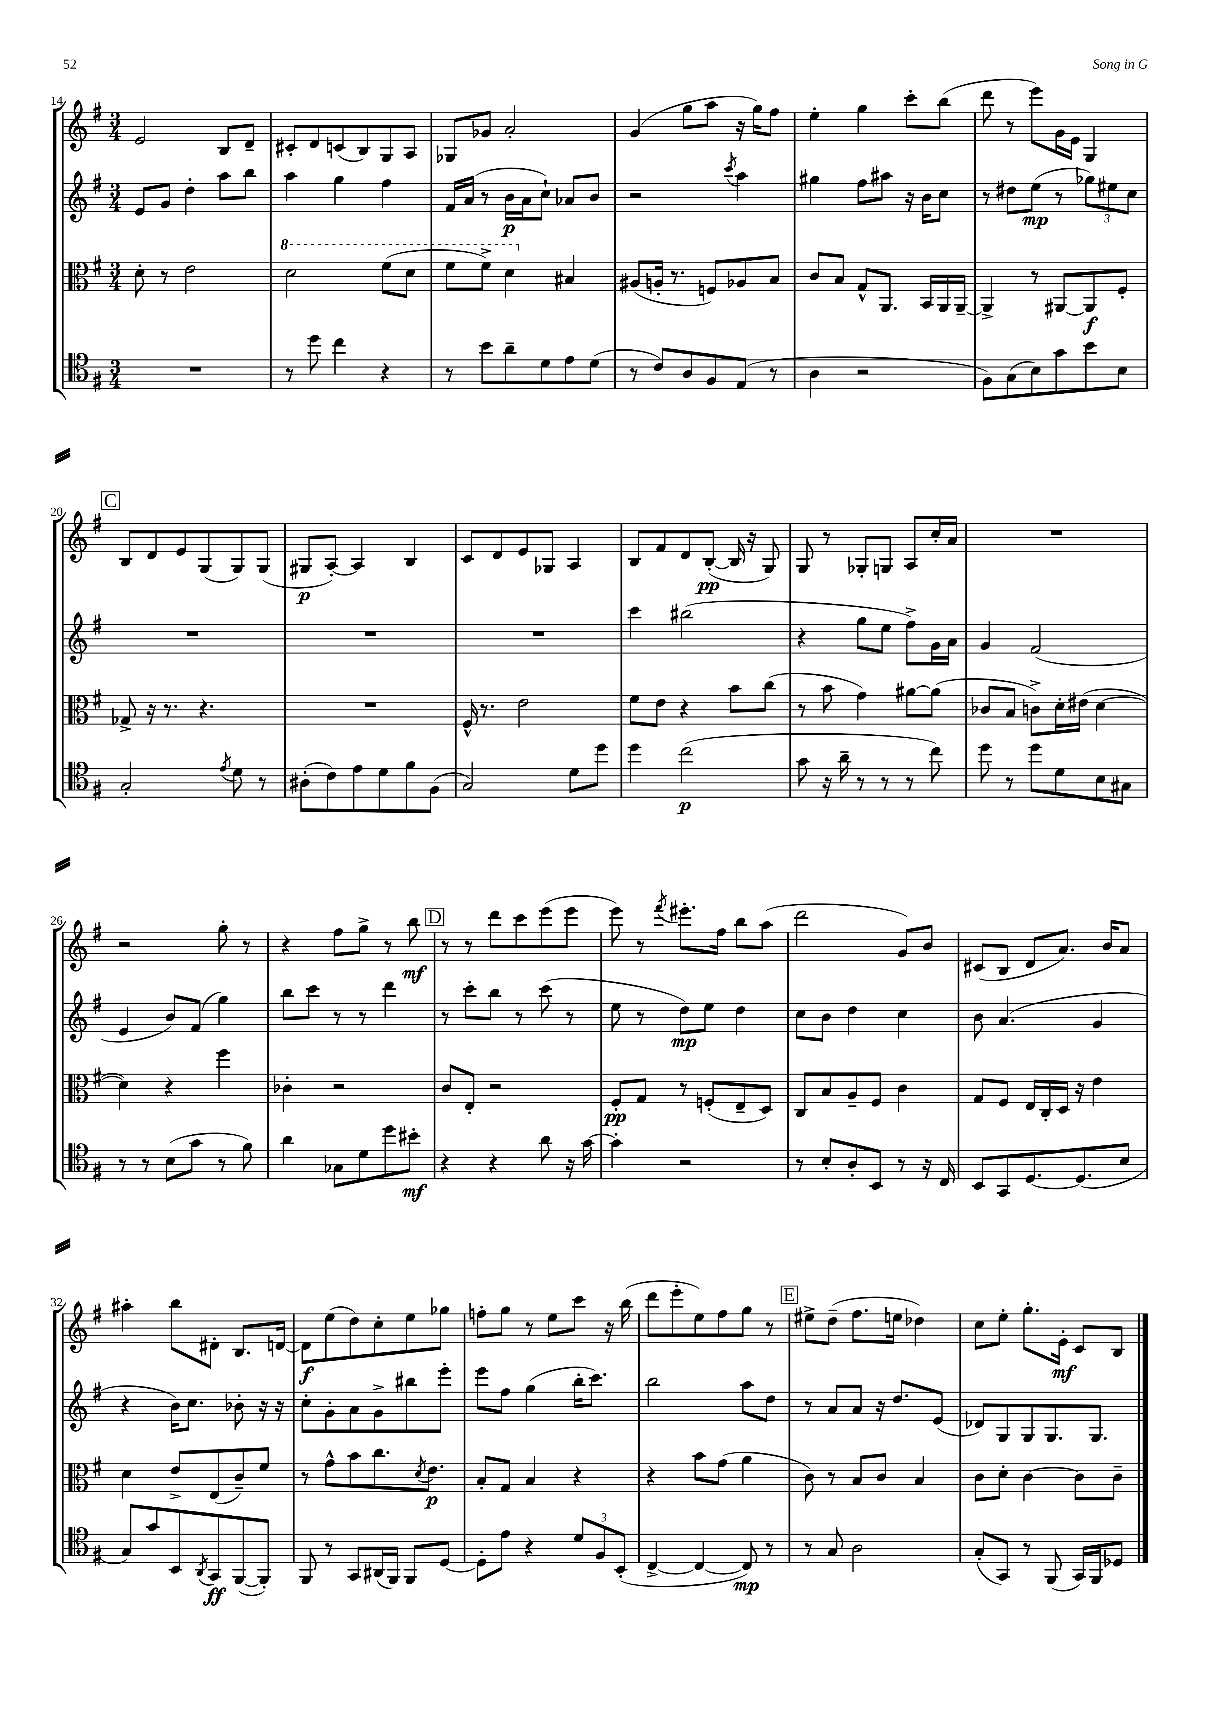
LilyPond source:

<<
\new StaffGroup <<
\new Staff = "s0" {
    \clef treble \key g \major \numericTimeSignature \time 3/4
    e'2 b8 d'8-- |
    cis'8-. d'8 c'8( b8) g8 a8 |
    ges8 ges'8 a'2-. |
    g'4( g''8 a''8 r16 g''16) fis''8 |
    e''4-. g''4 c'''8-. b''8( |
    d'''8 r8 e'''8) g'16 e'16 g4 |
    \mark \markup { \box "C" } b8 d'8 e'8 g8( g8) g8( |
    gis8\p a8~-.) a4 b4 |
    c'8 d'8 e'8 ges8 a4 |
    b8 fis'8 d'8 b8~-.\pp( b16 r16 g8) |
    g8 r8 ges8-. g8 a8 c''16-. a'16 |
    R2. |
    r2 g''8-. r8 |
    r4 fis''8 g''8-> r8 b''8\mf |
    \mark \markup { \box "D" } r8 r8 d'''8 c'''8 e'''8( e'''8 |
    e'''8) r8 \acciaccatura { fis'''8 } eis'''8.-. fis''16 b''8 a''8( |
    d'''2 g'8) b'8 |
    cis'8( b8 d'8 a'8.) b'16 a'8 |
    ais''4-. b''8 dis'8-. b8. d'16~ |
    d'8\f e''8( d''8) c''8-. e''8 ges''8 |
    f''8-. g''8 r8 e''8 c'''8 r16 b''16( |
    d'''8 e'''8-. e''8) fis''8 g''8 r8 |
    \mark \markup { \box "E" } eis''8-> d''8--( fis''8. e''16 des''4) |
    c''8 e''8-. g''8.-. e'16-.\mf c'8 b8 \bar "|." |
}
\new Staff = "s1" {
    \clef treble \key g \major \numericTimeSignature \time 3/4
    e'8 g'8 d''4-. a''8 b''8 |
    a''4 g''4 fis''4 |
    fis'16 a'16( r8 b'16\p a'16 c''8-!) aes'8 b'8 |
    r2 \acciaccatura { c'''8 } a''4 |
    gis''4 fis''8 ais''8 r16 b'16 c''8 |
    r8 dis''8 e''8\mp( r8 \tuplet 3/2 { ges''8) eis''8 c''8 } |
    \mark \markup { \box "C" } R2. |
    R2. |
    R2. |
    c'''4 bis''2( |
    r4 g''8 e''8 fis''8->) g'16 a'16 |
    g'4 fis'2( |
    e'4 b'8) fis'8( g''4) |
    b''8 c'''8 r8 r8 d'''4 |
    \mark \markup { \box "D" } r8 c'''8-. b''8 r8 c'''8( r8 |
    e''8 r8 d''8\mp) e''8 d''4 |
    c''8 b'8 d''4 c''4 |
    b'8 a'4.( g'4 |
    r4 b'16) c''8. bes'8-. r16 r16 |
    c''8-. g'8-. a'8 g'8-> bis''8 e'''8-. |
    e'''8 fis''8 g''4( b''16-. c'''8.) |
    b''2 a''8 d''8 |
    \mark \markup { \box "E" } r8 a'8 a'8 r16 d''8. e'8( |
    des'8) g8 g8 g8. g8. \bar "|." |
}
\new Staff = "s2" {
    \clef alto \key g \major \numericTimeSignature \time 3/4
    d'8-. r8 e'2 |
    \ottava #1 d''2 fis''8( d''8 |
    fis''8 fis''8->) d''4 \ottava #0 bis4 |
    ais8( a16-. r8. f8) aes8 b8 |
    c'8 b8 g8-^ a,8. b,16 a,16 a,16~-- |
    a,4-> r8 ais,8~ ais,8\f fis8-. |
    \mark \markup { \box "C" } ges8-> r16 r8. r4. |
    R2. |
    fis16-^ r8. e'2 |
    fis'8 e'8 r4 b'8 c''8( |
    r8 b'8 g'4) ais'8~ ais'8( |
    ces'8 b8 c'8->) d'16-. eis'16( d'4~ |
    d'4) r4 fis''4 |
    ces'4-. r2 |
    \mark \markup { \box "D" } c'8 e8-. r2 |
    fis8-.\pp g8 r8 f8-.( e8-- d8) |
    c8 b8 a8-- fis8 c'4 |
    g8 fis8 e16 c16-. d16 r16 e'4 |
    d'4 e'8-> e8( c'8--) fis'8 |
    r8 g'8-^ b'8 c''8. \acciaccatura { d'8 } e'8.\p |
    b8-. g8 b4 r4 |
    r4 b'8 g'8( a'4 |
    \mark \markup { \box "E" } c'8) r8 b8 c'8 b4 |
    c'8 d'8-. c'4~ c'8 c'8-- \bar "|." |
}
\new Staff = "s3" {
    \clef tenor \key g \major \numericTimeSignature \time 3/4
    R2. |
    r8 d''8 c''4 r4 |
    r8 b'8 a'8-- d'8 e'8 d'8( |
    r8 c'8) a8 fis8 e8( r8 |
    a4 r2 |
    fis8) g8( b8) g'8 b'8 b8 |
    \mark \markup { \box "C" } g2-. \acciaccatura { e'8 } d'8 r8 |
    ais8-.( c'8) e'8 d'8 fis'8 fis8( |
    g2) d'8 d''8 |
    d''4 c''2\p( |
    g'8 r16 a'16-- r8 r8 r8 c''8) |
    d''8 r8 d''8 d'8 b8 gis8 |
    r8 r8 b8( g'8 r8 fis'8) |
    a'4 ges8 d'8 d''8 bis'8-.\mf |
    \mark \markup { \box "D" } r4 r4 a'8 r16 g'16~ |
    g'4-. r2 |
    r8 b8-. a8-. b,8 r8 r16 c16 |
    b,8 g,8 d8.~ d8.( b8 |
    g8) g'8 b,8 \acciaccatura { a,8 } g,8\ff fis,8~( fis,8-.) |
    fis,8 r8 g,8 ais,16( fis,16) fis,8 d8~ |
    d8-. e'8 r4 \tuplet 3/2 { d'8 fis8 b,8-.( } |
    c4~-> c4~ c8\mp) r8 |
    \mark \markup { \box "E" } r8 g8 a2 |
    g8-.( g,8) r8 fis,8( g,16) fis,16 des8 \bar "|." |
}
>>
>>
\layout { \context { \Score currentBarNumber = #14 } }
